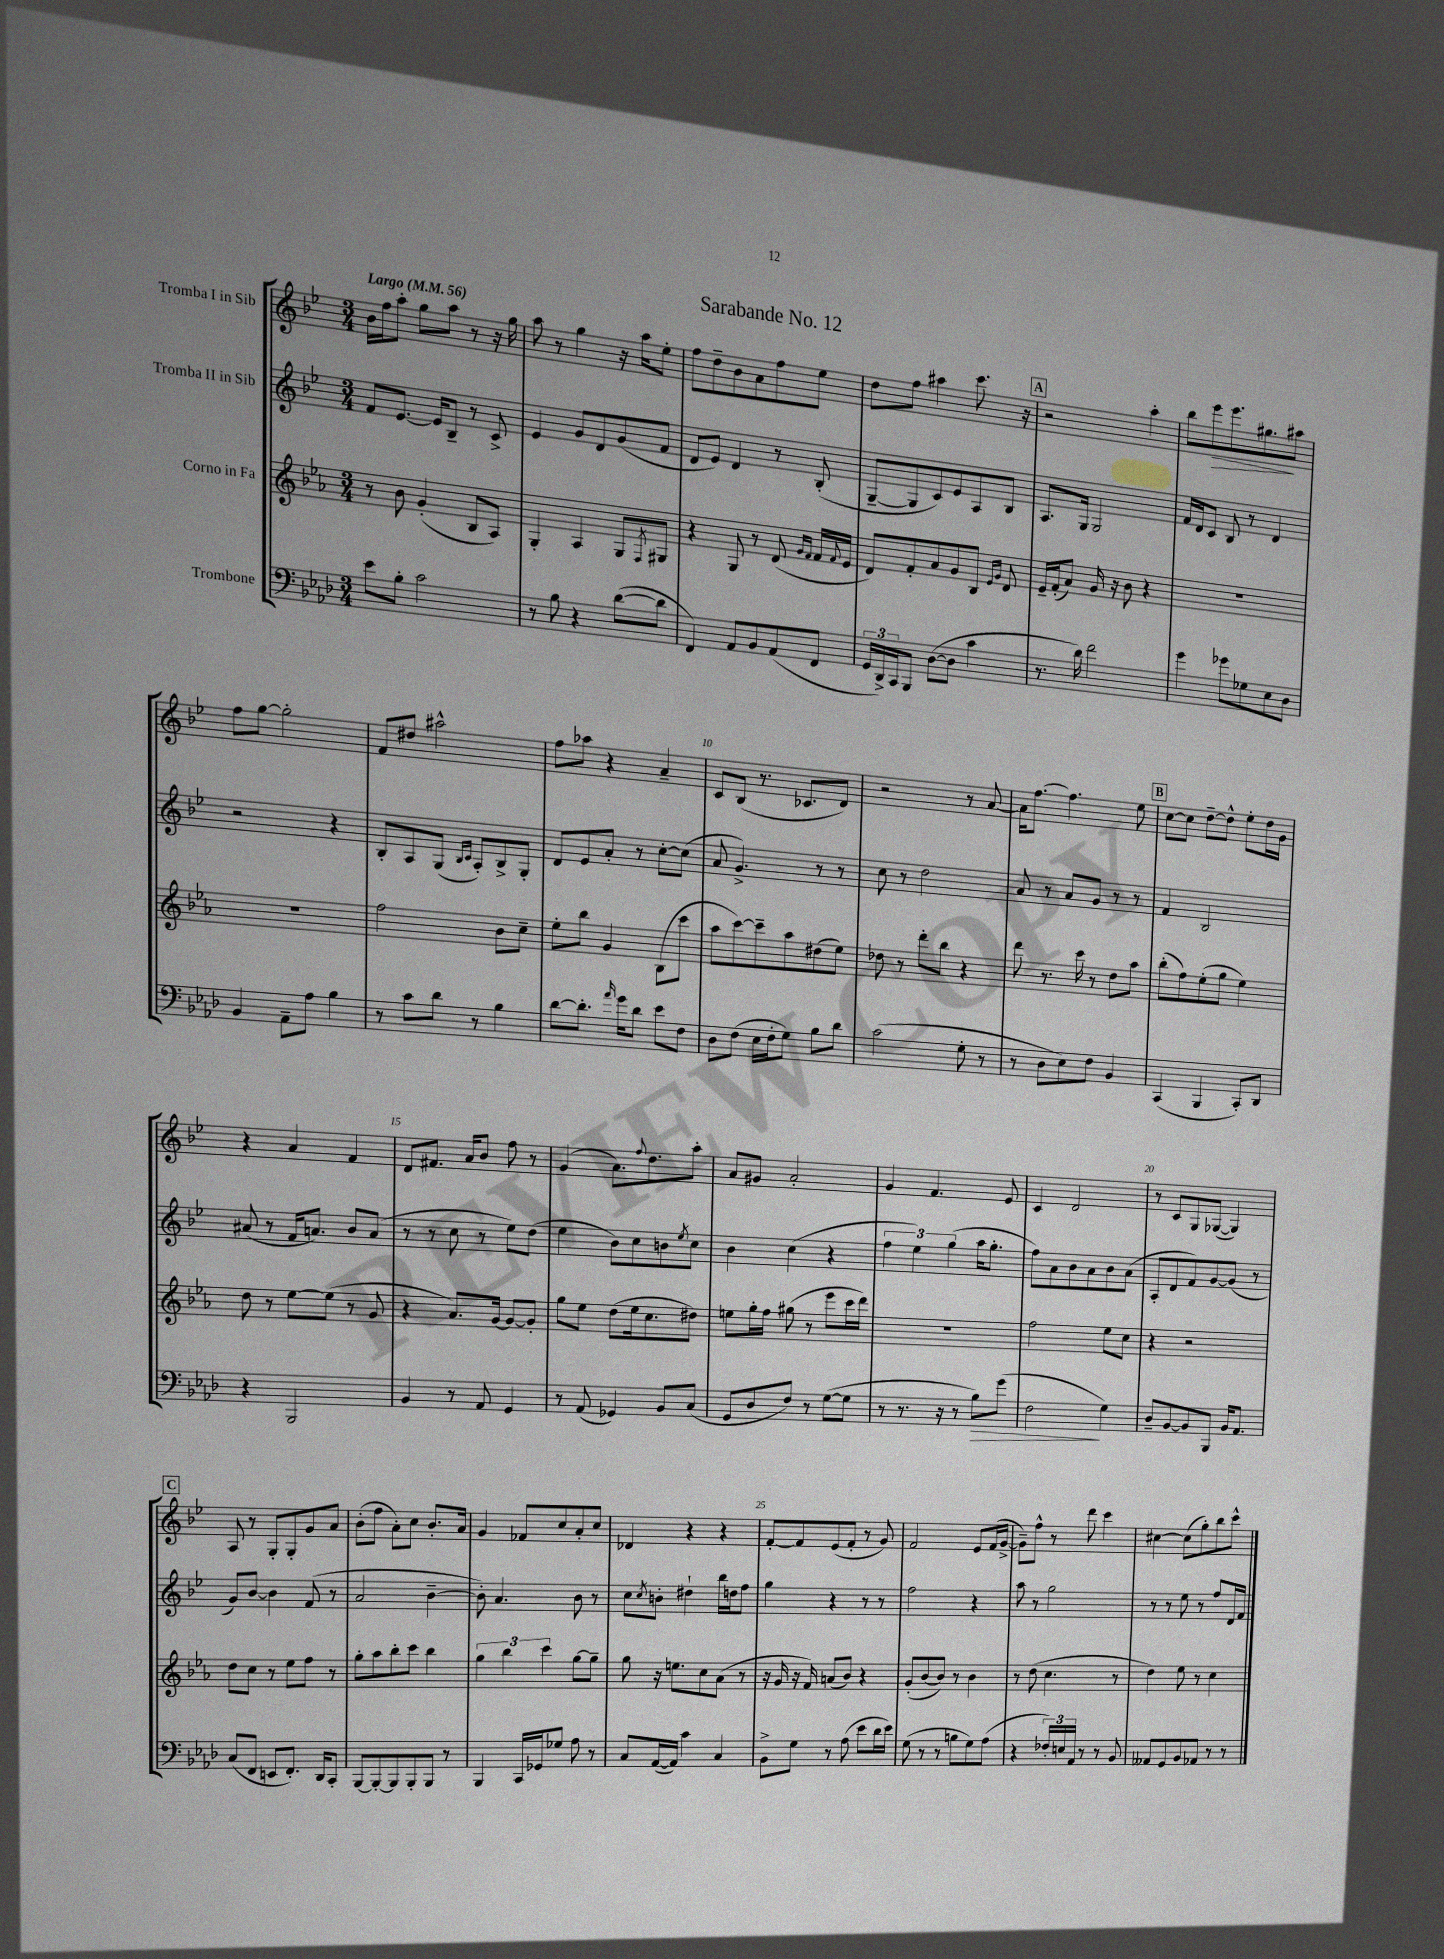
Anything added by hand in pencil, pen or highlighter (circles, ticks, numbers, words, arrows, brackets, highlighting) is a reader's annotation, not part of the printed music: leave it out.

**kern	**kern	**kern	**kern
*staff4	*staff3	*staff2	*staff1
*clefF4	*clefG2	*clefG2	*clefG2
*k[b-e-a-d-]	*k[b-e-a-]	*k[b-e-]	*k[b-e-]
*M3/4	*M3/4	*M3/4	*M3/4
*MM56	*MM56	*MM56	*MM56
8e-	8r	8f	16b-
.	.	.	16ff
8B-'	8b-	[8.e-	8aa'
2c	(4g'	.	8gg
.	.	16e-]	.
.	.	8B-~	8aa
.	8B-	8r	8r
.	8A-)	8c^	16r
.	.	.	16gg
=	=	=	=
8r	4G'	4e-	8aa
8B-	.	.	8r
4r	4A-	8g	4gg
.	.	8d	.
([8d-	8G	(8g	16r
.	.	.	16aa
.	8qF	.	.
8d-]	8G#	8f	8ee-'
=	=	=	=
4FF)	4r	8d	8ff
.	.	8e-)	8dd~
8AA-	8G	4d	8b-
8BB-	8r	.	8a
(8AA-	(8d	8r	8ff
.	16qqg	.	.
.	16qqf	.	.
8FF	16f	(8B-'	8ee-
.	8qqf	.	.
.	16e-	.	.
=	=	=	=
24GG	8d)	[8G~	8dd
24DD-^)	.	.	.
24CC	.	.	.
8BBB-	8f'	8G]	8ff
([8D-	8a-	8c)	4aa#
8D-]	8g	8e-	.
4c	8B-	8A	8.ccc
.	16qqe-	.	.
.	16qqg	.	.
.	8d	8B-	.
.	.	.	16r
=	=	=	=
8.r	16e-~	8.A	2r
.	(16f'	.	.
.	8a-)	.	.
16d-)	.	16G	.
2f	16g	2G	.
.	16r	.	.
.	8b-	.	.
.	4r	.	4aa'
=	=	=	=
4g	2.r	16f	8bb-
.	.	16d	.
.	.	8c	8eee-
8g-	.	8B-	8.eee-
8G-	.	8r	.
.	.	.	8.gg#
8E-	.	4d	.
8D-	.	.	8aa#
=	=	=	=
4BB-	2.r	2r	8ff
.	.	.	[8gg
8AA-~	.	.	2gg']
8A-	.	.	.
4B-	.	4r	.
=	=	=	=
8r	2ff	8B-'	8f
8c	.	8A	8dd#
8d-	.	(8G	2aa#^^
.	.	16qqB-	.
.	.	16qqc	.
8r	.	8A')	.
4B-	8b-	8B-^	.
.	8cc~	8G'	.
=	=	=	=
[8d-	8ee-'	8d	8ff
8.d-']	8bb-	8e-	8aa-
.	4g	8a'	4r
16qqa-	.	.	.
16g	.	.	.
8d-	.	8r	.
8e-	(8B-	[8cc'	4a~
8F	8ccc	(8cc]	.
=	=	=	=
8D-	8aa-	8a	8c
(8F	[8ccc)	4.g^)	(8B-
16E-	8ccc~]	.	8.r
16F'	.	.	.
8G)	8aa-	.	.
.	.	.	8.c-
8B-	(8dd#	8r	.
8d-	8ee-)	8r	8d)
=	=	=	=
(2c	8dd-	8cc	2r
.	8r	8r	.
.	8ddd'	2dd	.
.	8bb-	.	.
8G'	4r	.	8r
8r	.	.	[8a
=	=	=	=
8r	8ddd	8a	16a]
.	.	.	[8.ff
8D-	8.r	8r	.
8E-)	.	8a	4.ff]
.	16ccc	.	.
8F	8r	8g	.
4BB-	8dd	8r	.
.	8aa-	8r	8ee-
=	=	=	=
(4CC	(8bb-'	4f	[8cc
.	8ff)	.	8cc]
4BBB-	(8ee-'	2B-	[8dd~
.	8gg	.	8dd^^]
8CC')	4ee-)	.	8ee-'
8DD-	.	.	16dd
.	.	.	16g
=	=	=	=
4r	8dd	(8a#	4r
.	8r	8r	.
2BBB-	[8ee-	16f	4a
.	.	8.a)	.
.	(8ee-]	.	.
.	8r	8b-	4f
.	8g	(8a	.
=	=	=	=
4BB-	4r	8r	8d
.	.	8r	8.f#
8r	8.a-)	8cc	.
.	.	.	16a
8AA-	.	8r	8b-
.	[16g	.	.
4GG	8g_	8ee-)	8ff
.	8g']	(8dd	8r
=	=	=	=
8r	8gg	4ee-	(4g
(8AA-	8ee-	.	.
4GG-)	(8dd	8b-)	8.a)
.	16ee-	8cc	.
.	.	.	8qqff
.	8.cc	.	8.dd
8BB-	.	8b	.
.	.	8qee-	.
(8C	8dd#)	8cc	8aa'
=	=	=	=
8GG	8ee	4b-	8a
8D-	16gg'	.	8g#
.	16ff	.	.
8F)	(8gg#	(4cc	2a'
8r	8r	.	.
([8G	8eee-	4r	.
8G]	16ccc	.	.
.	16ddd)	.	.
=	=	=	=
8r	2.r	6ff	4g
8.r	.	.	.
.	.	6ee-)	.
.	.	.	4.f
16r	.	.	.
.	.	(6gg	.
8r	.	.	.
8B-)	.	16aa	.
.	.	8.gg'	.
(8g	.	.	8e-
=	=	=	=
2F	2ff	8ff)	4c
.	.	8a	.
.	.	8b-	2d
.	.	8a	.
4G)	8ee-	8b-	.
.	8cc	(8a	.
=	=	=	=
8D-~	4r	8A'	8r
[8BB-	.	8d	8c
8BB-]	2r	8f)	8G
8BBB-	.	[8g	([8G-
16BB-	.	(8g]	4G-])
8.AA-	.	.	.
.	.	8r	.
=	=	=	=
(8C	8dd	8g)	8A
8FF	8cc	[8b-	8r
8EE	8r	4b-]	8G'
8.FF')	8ee-	.	8G'
.	8ff	(8f	8g
16DD-	.	.	.
8CC'	8r	8r	8a
=	=	=	=
[8BBB-	8gg'	2a	(8b-'
8BBB-'_	8aa-	.	8ff
8BBB-]	8bb-'	.	8a')
8BBB-'	8ccc	.	8cc
8BBB-	4bb-	[4b-~	8.b-'
8r	.	.	.
.	.	.	16a
=	=	=	=
4BBB-	6gg	8b-'])	4g
.	.	4.a	.
.	6bb-	.	.
16CC	.	.	8f-
16GG-	.	.	.
.	6ccc	.	.
8G-	.	.	8cc
8A-	[8gg	8b-	8a'
8r	8gg~]	8r	8cc
=	=	=	=
8C	8gg	8cc	4d-
.	.	8qcc	.
([16AA-	16r	8b'	.
16AA-])	8.ee	.	.
4c	.	4dd#`	4r
.	8cc	.	.
4C	(8a-	16bb-	4r
.	.	16dd	.
.	8r	8ff	.
=	=	=	=
8BB-^	16r	4gg	[8f'
.	16g	.	.
8G	16r	.	8f]
.	16f)	.	.
8r	(8a	4r	(8e-
(8A-	8b-)	.	8f'
8e-	4r	8r	8r
16d-	.	8r	8g)
16e-)	.	.	.
=	=	=	=
(8G	(8g'	2ff	2f
8r	[8b-	.	.
8r	8b-])	.	.
8B	8r	.	.
8G)	4b-	4r	8e-
(8A-	.	.	(16f
.	.	.	[16g^
=	=	=	=
4r	8r	8aa	8g~])
.	(8dd	8r	8ff^^
24F-')	4.cc	2gg	8r
24E	.	.	.
24AA-	.	.	.
8r	.	.	8ddd
8r	.	.	4ccc
8BB-	8r	.	.
=	=	=	=
8AA--	4dd)	8r	[4cc#
8GG	.	8r	.
8BB-	8ee-	8ee-	(8cc#]
8AA-	8r	8r	8gg')
8r	4cc	8ff	8bb-
8r	.	16d	8ccc^^
.	.	16f	.
==	==	==	==
*-	*-	*-	*-
